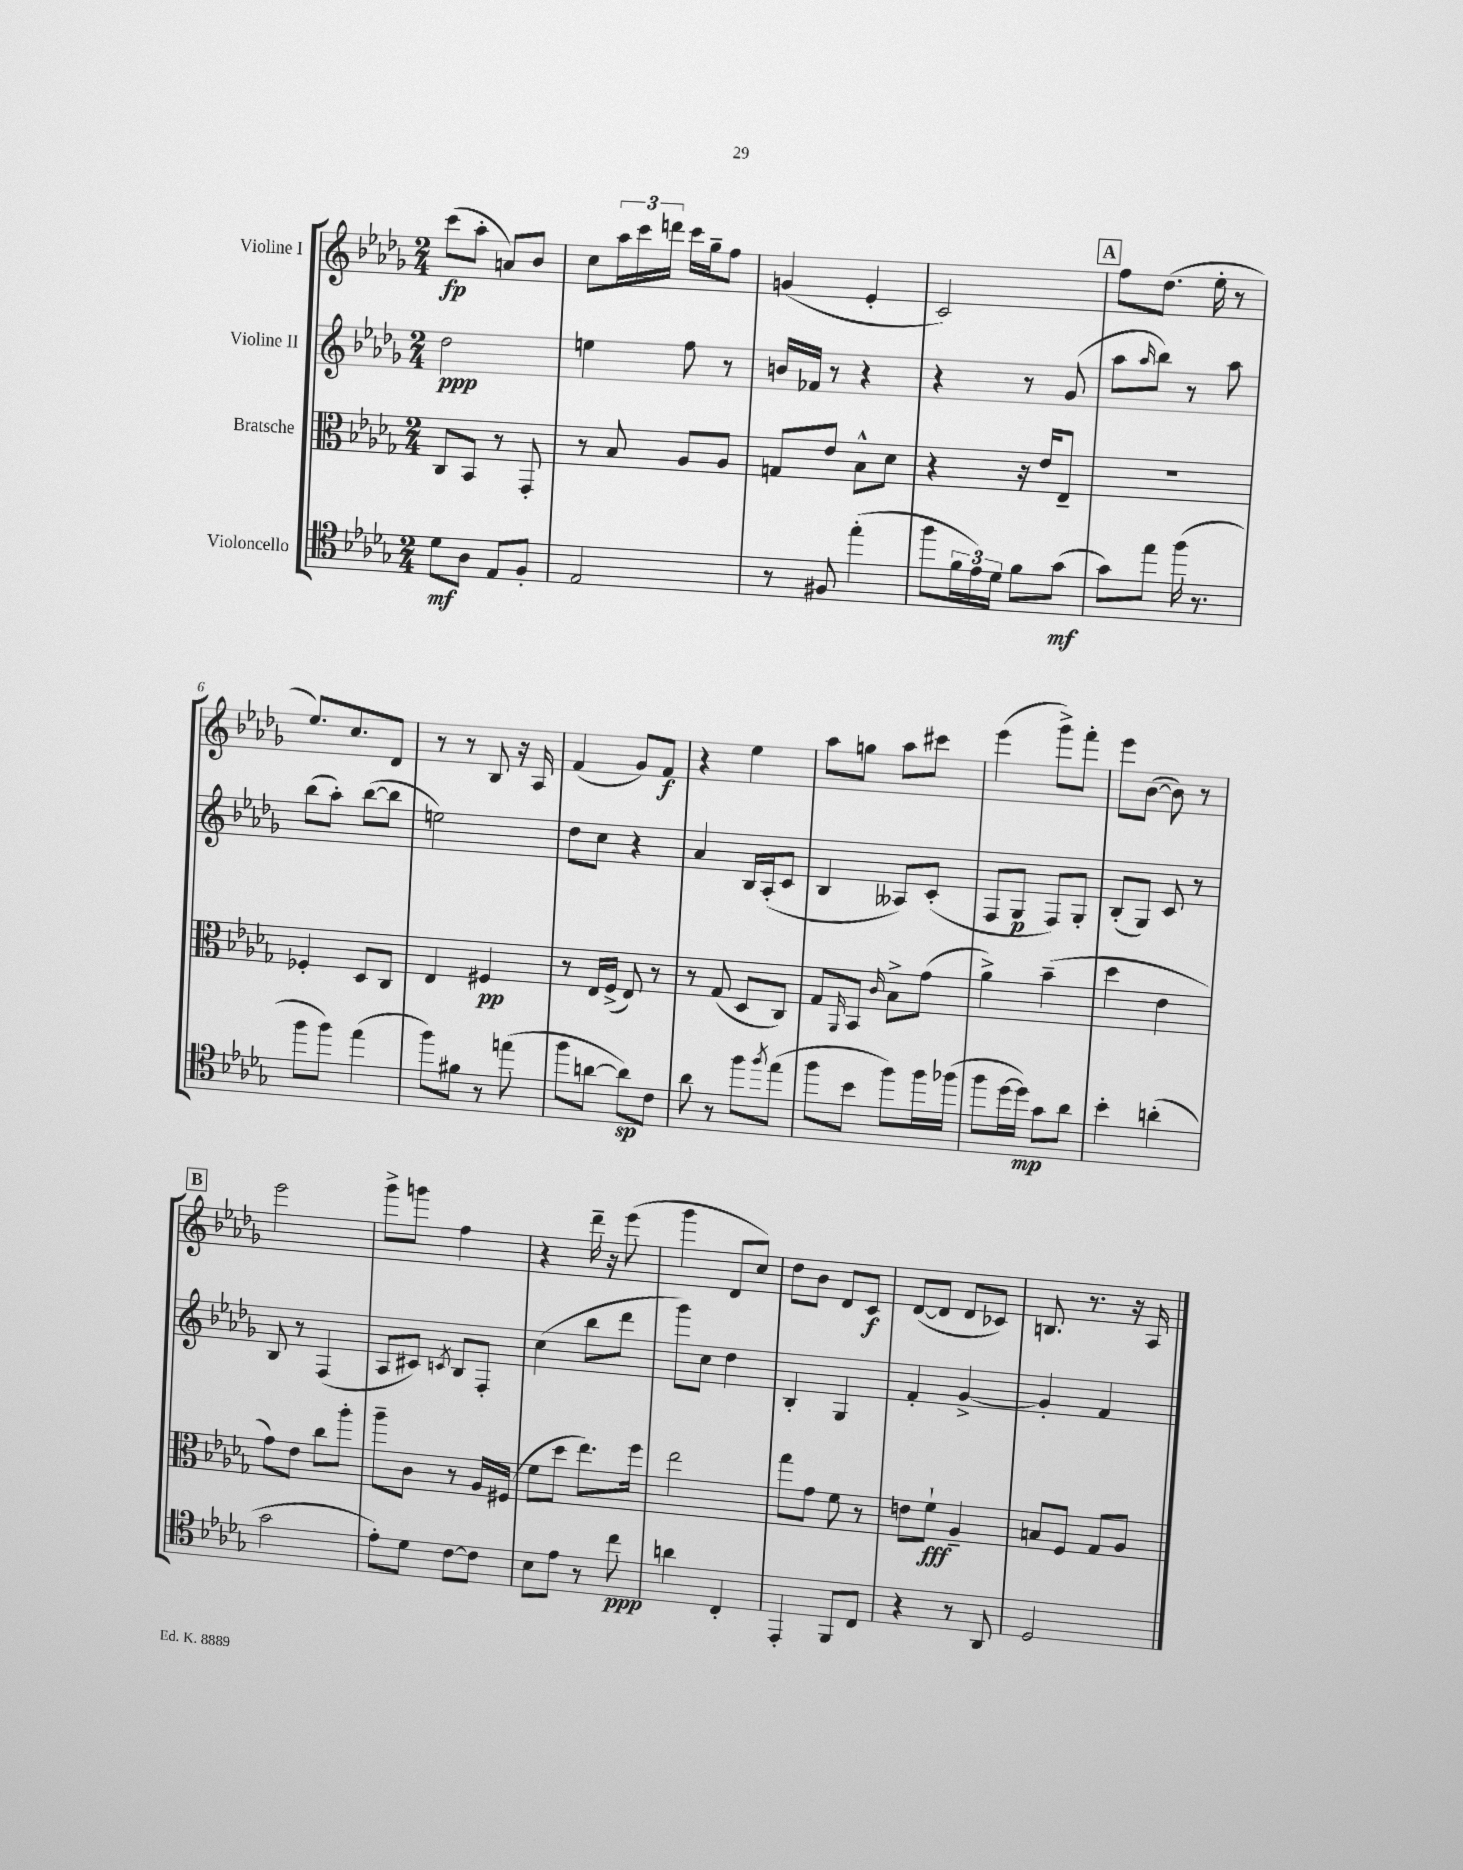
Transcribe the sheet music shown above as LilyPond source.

<<
\new StaffGroup <<
\new Staff = "s0" \with { instrumentName = "Violine I" } {
    \clef treble \key des \major \numericTimeSignature \time 2/4
    c'''8\fp( aes''8-. a'8) bes'8 |
    c''8 \tuplet 3/2 { aes''16 c'''16 d'''16 } c'''16 ges''16-- f''8 |
    g'4( ees'4-. |
    c'2) |
    \mark \markup { \box "A" } f''8 des''8.( ees''16-. r8 |
    ees''8.) c''8. des'8 |
    r8 r8 bes8 r16 aes16 |
    f'4( ges'8) f'8\f |
    r4 ees''4 |
    aes''8 g''8 aes''8 cis'''8 |
    ees'''4( ges'''8->) f'''8-. |
    ees'''8 bes'8~( bes'8) r8 |
    \mark \markup { \box "B" } ees'''2 |
    ges'''8-> g'''8 f''4 |
    r4 des'''16-- r16 ees'''8( |
    ges'''4 des'8 c''8) |
    des''8 bes'8 des'8 c'8\f |
    des'8~( des'8 des'8 ces'8) |
    b8. r8. r16 aes16 \bar "|." |
}
\new Staff = "s1" \with { instrumentName = "Violine II" } {
    \clef treble \key des \major \numericTimeSignature \time 2/4
    des''2\ppp |
    e''4 f''8 r8 |
    b'16 fes'16 r8 r4 |
    r4 r8 ges'8( |
    \mark \markup { \box "A" } aes''8 \grace { aes''16 } bes''8) r8 aes''8 |
    bes''8( aes''8-.) bes''8~( bes''8 |
    e''2) |
    des''8 c''8 r4 |
    aes'4 bes16 aes16-.( c'8 |
    bes4 aeses8) c'8-.( |
    f8 ges8\p f8) ges8-. |
    bes8-.( ges8) c'8 r8 |
    \mark \markup { \box "B" } bes8 r8 f4( |
    aes8 cis'8) \acciaccatura { c'8 } bes8 f8-. |
    c''4( bes''8 des'''8 |
    ges'''8) c''8 des''4 |
    bes4-. ges4 |
    f'4-. ges'4~-> |
    ges'4-. f'4 \bar "|." |
}
\new Staff = "s2" \with { instrumentName = "Bratsche" } {
    \clef alto \key des \major \numericTimeSignature \time 2/4
    c8 bes,8 r8 ges,8-. |
    r8 bes8 aes8 aes8 |
    g8 ees'8 bes8-^ des'8 |
    r4 r16 ees'16 ees8-- |
    \mark \markup { \box "A" } r2 |
    fes4-. des8 c8 |
    ees4 fis4\pp |
    r8 ees16 f16->( ees8) r8 |
    r8 ges8( des8 c8) |
    ges8 \grace { aes,16 } bes,8 \grace { c'16 } bes8-> ges'8( |
    aes'4->) bes'4--( |
    des''4 ees'4 |
    \mark \markup { \box "B" } ges'8) ees'8 c''8 aes''8-. |
    aes''8-- c'8 r8 aes16 fis16( |
    f'8 des''8 ees''8.) f''16 |
    ees''2 |
    ges''8 ges'8 f'8 r8 |
    e'8 f'8-!\fff aes4-- |
    b8 f8 ges8 aes8 \bar "|." |
}
\new Staff = "s3" \with { instrumentName = "Violoncello" } {
    \clef tenor \key des \major \numericTimeSignature \time 2/4
    des'8\mf aes8 ees8 f8-. |
    ees2 |
    r8 fis8 ees''4-.( |
    f''8 \tuplet 3/2 { f'16 ees'16) des'16 } f'8 ges'8\mf( |
    \mark \markup { \box "A" } ges'8) ees''8 f''16( r8. |
    f''8 f''8) ees''4( |
    f''8) fis'8 r8 e''8( |
    f''8 a'8~ a'8\sp) c'8 |
    aes'8 r8 f''8 \acciaccatura { f''8 } ees''8( |
    f''8 bes'8 f''8) f''16 fes''16( |
    f''8 des''16~ des''16\mp) ges'8 aes'8 |
    bes'4-. a'4-.( |
    \mark \markup { \box "B" } ges'2 |
    ees'8-.) des'8 c'8~ c'8 |
    bes8 ees'8 r8 c''8\ppp |
    a'4 c4-. |
    ees,4-. f,8 c8 |
    r4 r8 aes,8 |
    des2 \bar "|." |
}
>>
>>
